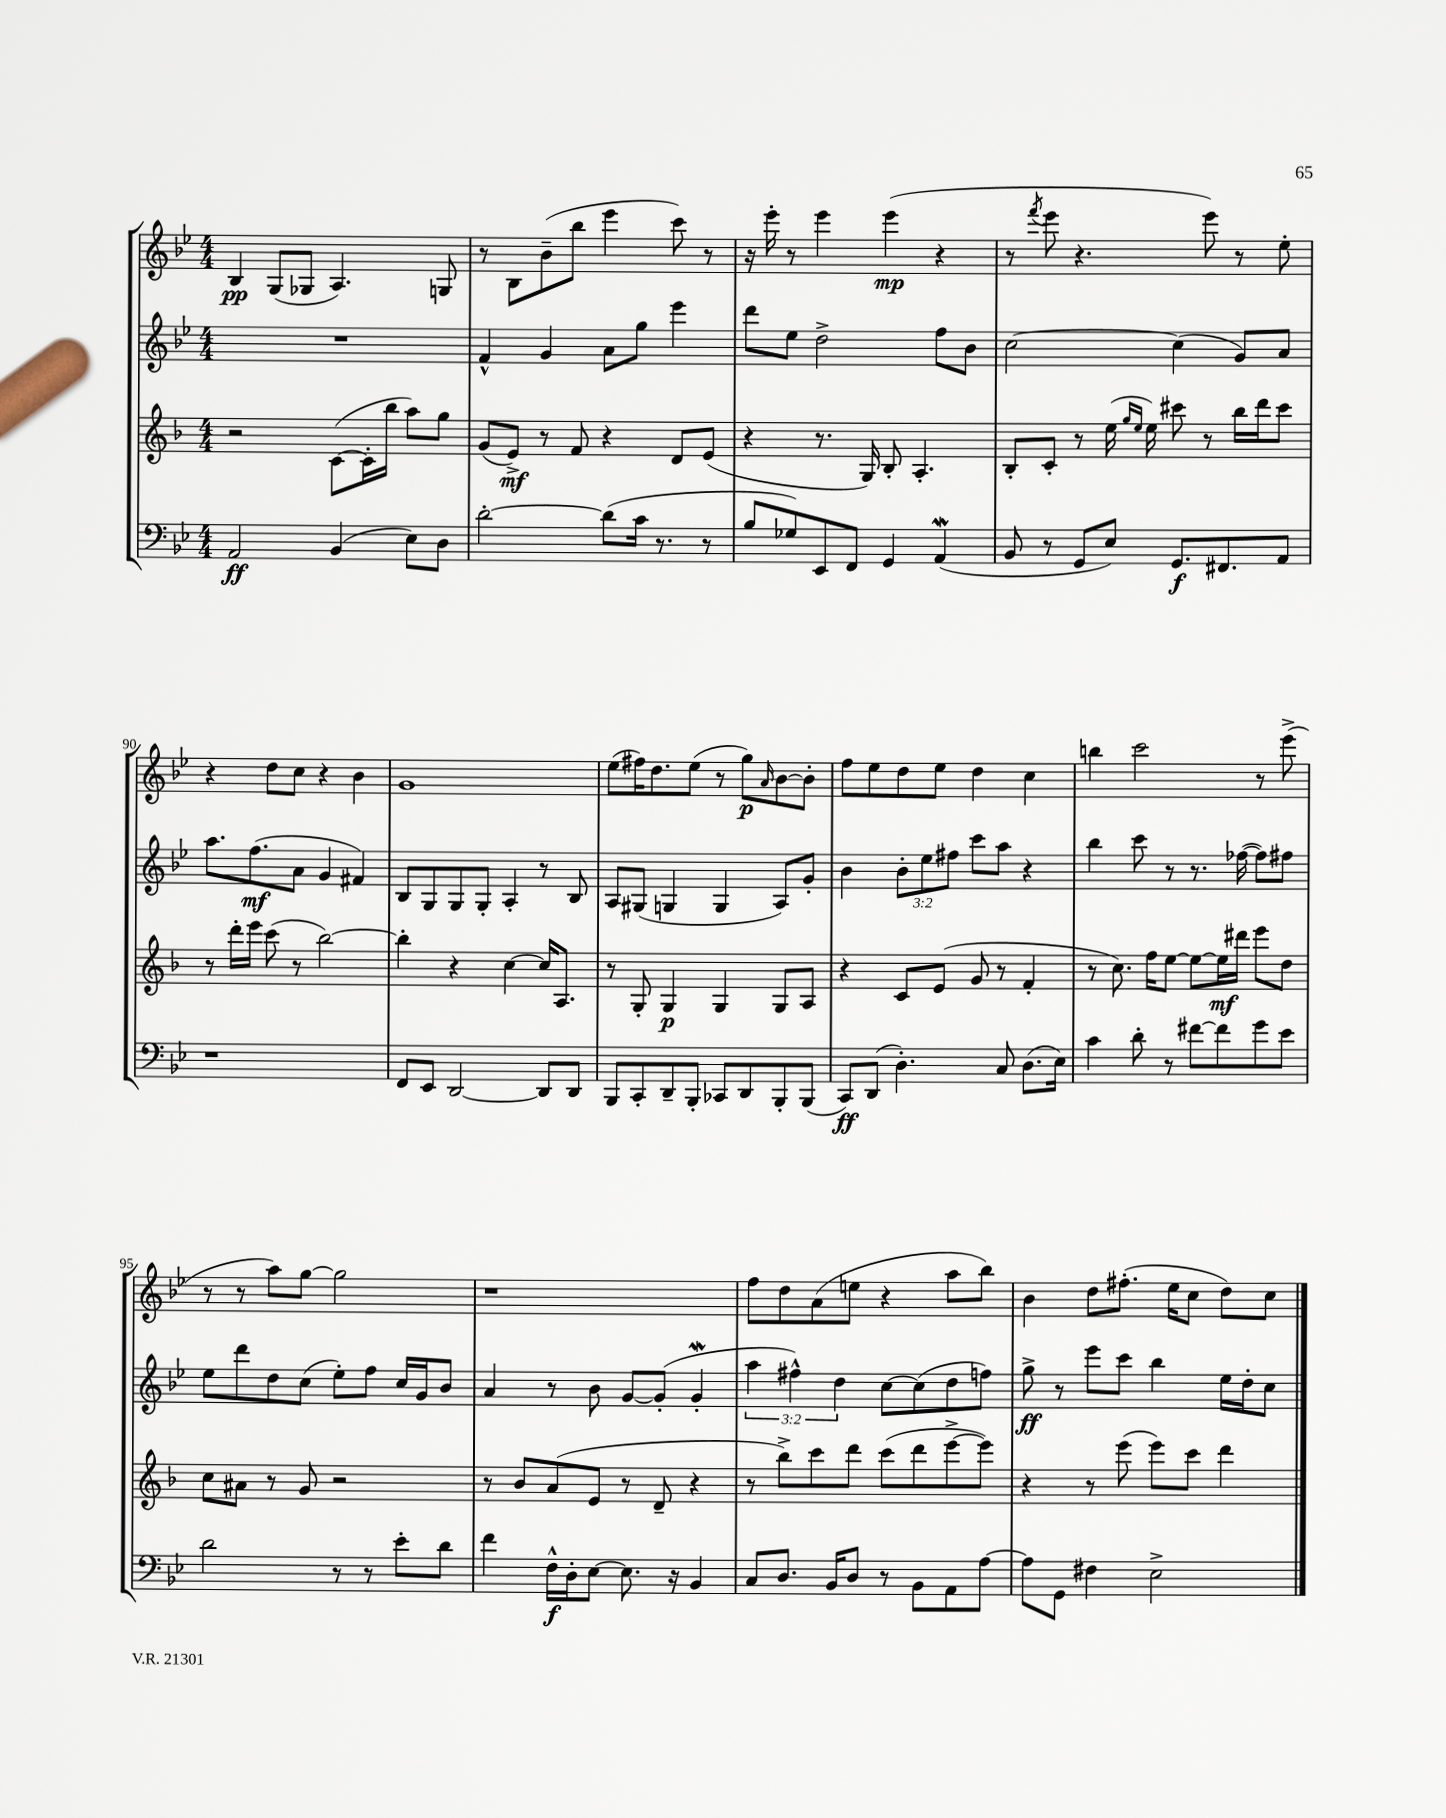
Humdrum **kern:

**kern	**dynam	**kern	**dynam	**kern	**dynam	**kern	**dynam
*part4	*part4	*part3	*part3	*part2	*part2	*part1	*part1
*staff4	*staff4	*staff3	*staff3	*staff2	*staff2	*staff1	*staff1
*clefF4	*	*clefG2	*	*clefG2	*	*clefG2	*
*k[b-e-]	*	*k[b-]	*	*k[b-e-]	*	*k[b-e-]	*
*M4/4	*	*M4/4	*	*M4/4	*	*M4/4	*
=86	=86	=86	=86	=86	=86	=86	=86
2AA/	ff	2r	.	1r	.	4B-/	pp
.	.	.	.	.	.	(8G/L	.
.	.	.	.	.	.	8G-X/J	.
(4BB-/	.	([8c\L	.	.	.	4.A/)	.
.	.	16c'\L]	.	.	.	.	.
.	.	16bb-\JJ	.	.	.	.	.
8E-\L)	.	8aa\L)	.	.	.	.	.
8D\J	.	8gg\J	.	.	.	8Gn/	.
=87	=87	=87	=87	=87	=87	=87	=87
[2d'\	.	(8g/L	.	4f^^/	.	8r	.
.	.	8e^/J)	mf	.	.	8B-\L	.
.	.	8r	.	4g/	.	(8b-~\	.
.	.	8f/	.	.	.	8bb-\J	.
(8d\L]	.	4r	.	8a\L	.	4eee-\	.
16c\Jk	.	.	.	8gg\J	.	.	.
8.r	.	.	.	.	.	.	.
.	.	8d/L	.	4eee-\	.	8ccc\)	.
8r	.	(8e/J	.	.	.	8r	.
=88	=88	=88	=88	=88	=88	=88	=88
8B-/L	.	4r	.	8ddd\L	.	16r	.
.	.	.	.	.	.	16eee-'\	.
8G-X/)	.	.	.	8ee-\J	.	8r	.
8EE-/	.	8.r	.	2dd^\	.	4eee-\	.
8FF/J	.	.	.	.	.	.	.
.	.	16G/)	.	.	.	.	.
4GG/	.	8B-'/	.	.	.	(4eee-\	mp
.	.	4.A'/	.	.	.	.	.
(4AAW/	.	.	.	8ff\L	.	4r	.
.	.	.	.	8b-\J	.	.	.
=89	=89	=89	=89	=89	=89	=89	=89
8BB-/	.	8B-'/L	.	[2cc\	.	8r	.
.	.	.	.	.	.	8qfff/	.
8r	.	8c'/J	.	.	.	8eee-\	.
8GG/L	.	8r	.	.	.	4.r	.
8E-/J)	.	(16ee\	.	.	.	.	.
.	.	16qqgg/LL	.	.	.	.	.
.	.	16qqee/JJ	.	.	.	.	.
.	.	16ee\)	.	.	.	.	.
8.GG/L	f	8ccc#X\	.	(4cc\]	.	.	.
.	.	8r	.	.	.	8eee-\)	.
8.FF#X/	.	.	.	.	.	.	.
.	.	16bb-\LL	.	8g/L)	.	8r	.
.	.	16ddd\J	.	.	.	.	.
8AA/J	.	8ccc#\J	.	8a/J	.	8ee-'\	.
!!LO:LB:g=z
=90	=90	=90	=90	=90	=90	=90	=90
1r	.	8r	.	8.aa\L	.	4r	.
.	.	16ddd'\LL	.	.	.	.	.
.	.	16eee\JJ	.	(8.ff\	mf	.	.
.	.	(8ccc\	.	.	.	8dd\L	.
.	.	8r	.	8a\J	.	8cc\J	.
.	.	[2bb-\)	.	4g/	.	4r	.
.	.	.	.	4f#X/)	.	4b-\	.
=91	=91	=91	=91	=91	=91	=91	=91
8FF/L	.	4bb-'\]	.	8B-/L	.	1g	.
8EE-/J	.	.	.	8G/	.	.	.
[2DD/	.	4r	.	8G/	.	.	.
.	.	.	.	8G'/J	.	.	.
.	.	[4cc\	.	4A'/	.	.	.
8DD/L]	.	16cc/KL]	.	8r	.	.	.
.	.	8.A/J	.	.	.	.	.
8DD/J	.	.	.	8B-/	.	.	.
=92	=92	=92	=92	=92	=92	=92	=92
8BBB-/L	.	8r	.	8A/L	.	(8ee-\L	.
8CC'/	.	8G'/	.	(8G#X/J	.	16ff#X\K)	.
.	.	.	.	.	.	8.dd\	.
8DD~/	.	4G/	p	4Gn/	.	.	.
8BBB-'/J	.	.	.	.	.	(8ee-\J	.
8CC-X/L	.	4G/	.	4G/	.	8r	.
8DD/	.	.	.	.	.	8gg\L)	p
.	.	.	.	.	.	16qqa/	.
8BBB-'/	.	8G/L	.	8A/L)	.	[8b-\	.
(8BBB-/J	.	8A/J	.	8g'/J	.	8b-'\J]	.
=93	=93	=93	=93	=93	=93	=93	=93
8CC/L)	ff	4r	.	4b-\	.	8ff\L	.
(8DD/J	.	.	.	.	.	8ee-\	.
4.D'\)	.	8c/L	.	12b-'\L	.	8dd\	.
.	.	.	.	12ee-\	.	.	.
.	.	(8e/J	.	.	.	8ee-\J	.
.	.	.	.	12ff#X\J	.	.	.
.	.	8g/	.	8ccc\L	.	4dd\	.
8C/	.	8r	.	8aa\J	.	.	.
(8.D\L	.	4f'/	.	4r	.	4cc\	.
16E-\Jk)	.	.	.	.	.	.	.
=94	=94	=94	=94	=94	=94	=94	=94
4c\	.	8r	.	4bb-\	.	4bbn\	.
.	.	8.cc\)	.	.	.	.	.
8d'\	.	.	.	8ccc\	.	2ccc\	.
.	.	16ff\KL	.	.	.	.	.
8r	.	[8ee\J	.	8r	.	.	.
[8f#X\L	.	8ee\L_	.	8.r	.	.	.
8f#\]	.	16ee\L]	mf	.	.	.	.
.	.	16ddd#X\JJ	.	([16ff-X\	.	.	.
8g\	.	8eee\L	.	8ff-\L])	.	8r	.
8e-\J	.	8dd\J	.	8ff#X\J	.	(8eee-^\	.
!!LO:LB:g=z
=95	=95	=95	=95	=95	=95	=95	=95
2d\	.	8cc\L	.	8ee-\L	.	8r	.
.	.	8a#X\J	.	8ddd\	.	8r	.
.	.	8r	.	8dd\	.	8aa\L)	.
.	.	8g/	.	(8cc\J	.	[8gg\J	.
8r	.	2r	.	8ee-'\L)	.	2gg\]	.
8r	.	.	.	8ff\J	.	.	.
8e-'\L	.	.	.	16cc/LL	.	.	.
.	.	.	.	16g/J	.	.	.
8d\J	.	.	.	8b-/J	.	.	.
=96	=96	=96	=96	=96	=96	=96	=96
4f\	.	8r	.	4a/	.	1r	.
.	.	8b-/L	.	.	.	.	.
16F^^\LL	f	(8a/	.	8r	.	.	.
16D'\J	.	.	.	.	.	.	.
[8E-\J	.	8e/J	.	8b-\	.	.	.
8.E-\]	.	8r	.	[8g/L	.	.	.
.	.	8d~/	.	(8g'/J]	.	.	.
16r	.	.	.	.	.	.	.
4BB-/	.	4r	.	4gW'/	.	.	.
=97	=97	=97	=97	=97	=97	=97	=97
8C/L	.	8r	.	6aa\	.	8ff\L	.
8.D/J	.	8bb-^\L)	.	.	.	8dd\	.
.	.	.	.	6ff#X^^\)	.	.	.
.	.	8ccc\	.	.	.	(8a\	.
16BB-/KL	.	.	.	.	.	.	.
.	.	.	.	6dd\	.	.	.
8D/J	.	8ddd\J	.	.	.	8een\J	.
8r	.	(8ccc\L	.	[8cc\L	.	4r	.
8BB-\L	.	8ddd\	.	(8cc\]	.	.	.
8AA\	.	[8eee^\	.	8dd\	.	8aa\L	.
[8A\J	.	8eee\J])	.	8ffn\J)	.	8bb-\J)	.
=98	=98	=98	=98	=98	=98	=98	=98
8A\L]	.	4r	.	8gg^\	ff	4b-\	.
8GG\J	.	.	.	8r	.	.	.
4F#X\	.	8r	.	8eee-\L	.	8dd\L	.
.	.	(8eee\	.	8ccc\J	.	(8.ff#X'\J	.
2E-^\	.	8eee\L)	.	4bb-\	.	.	.
.	.	.	.	.	.	16ee-\KL	.
.	.	8ccc\J	.	.	.	8cc\J	.
.	.	4ddd\	.	16ee-\LL	.	8dd\L)	.
.	.	.	.	16dd'\J	.	.	.
.	.	.	.	8cc\J	.	8cc\J	.
==	==	==	==	==	==	==	==
*-	*-	*-	*-	*-	*-	*-	*-
